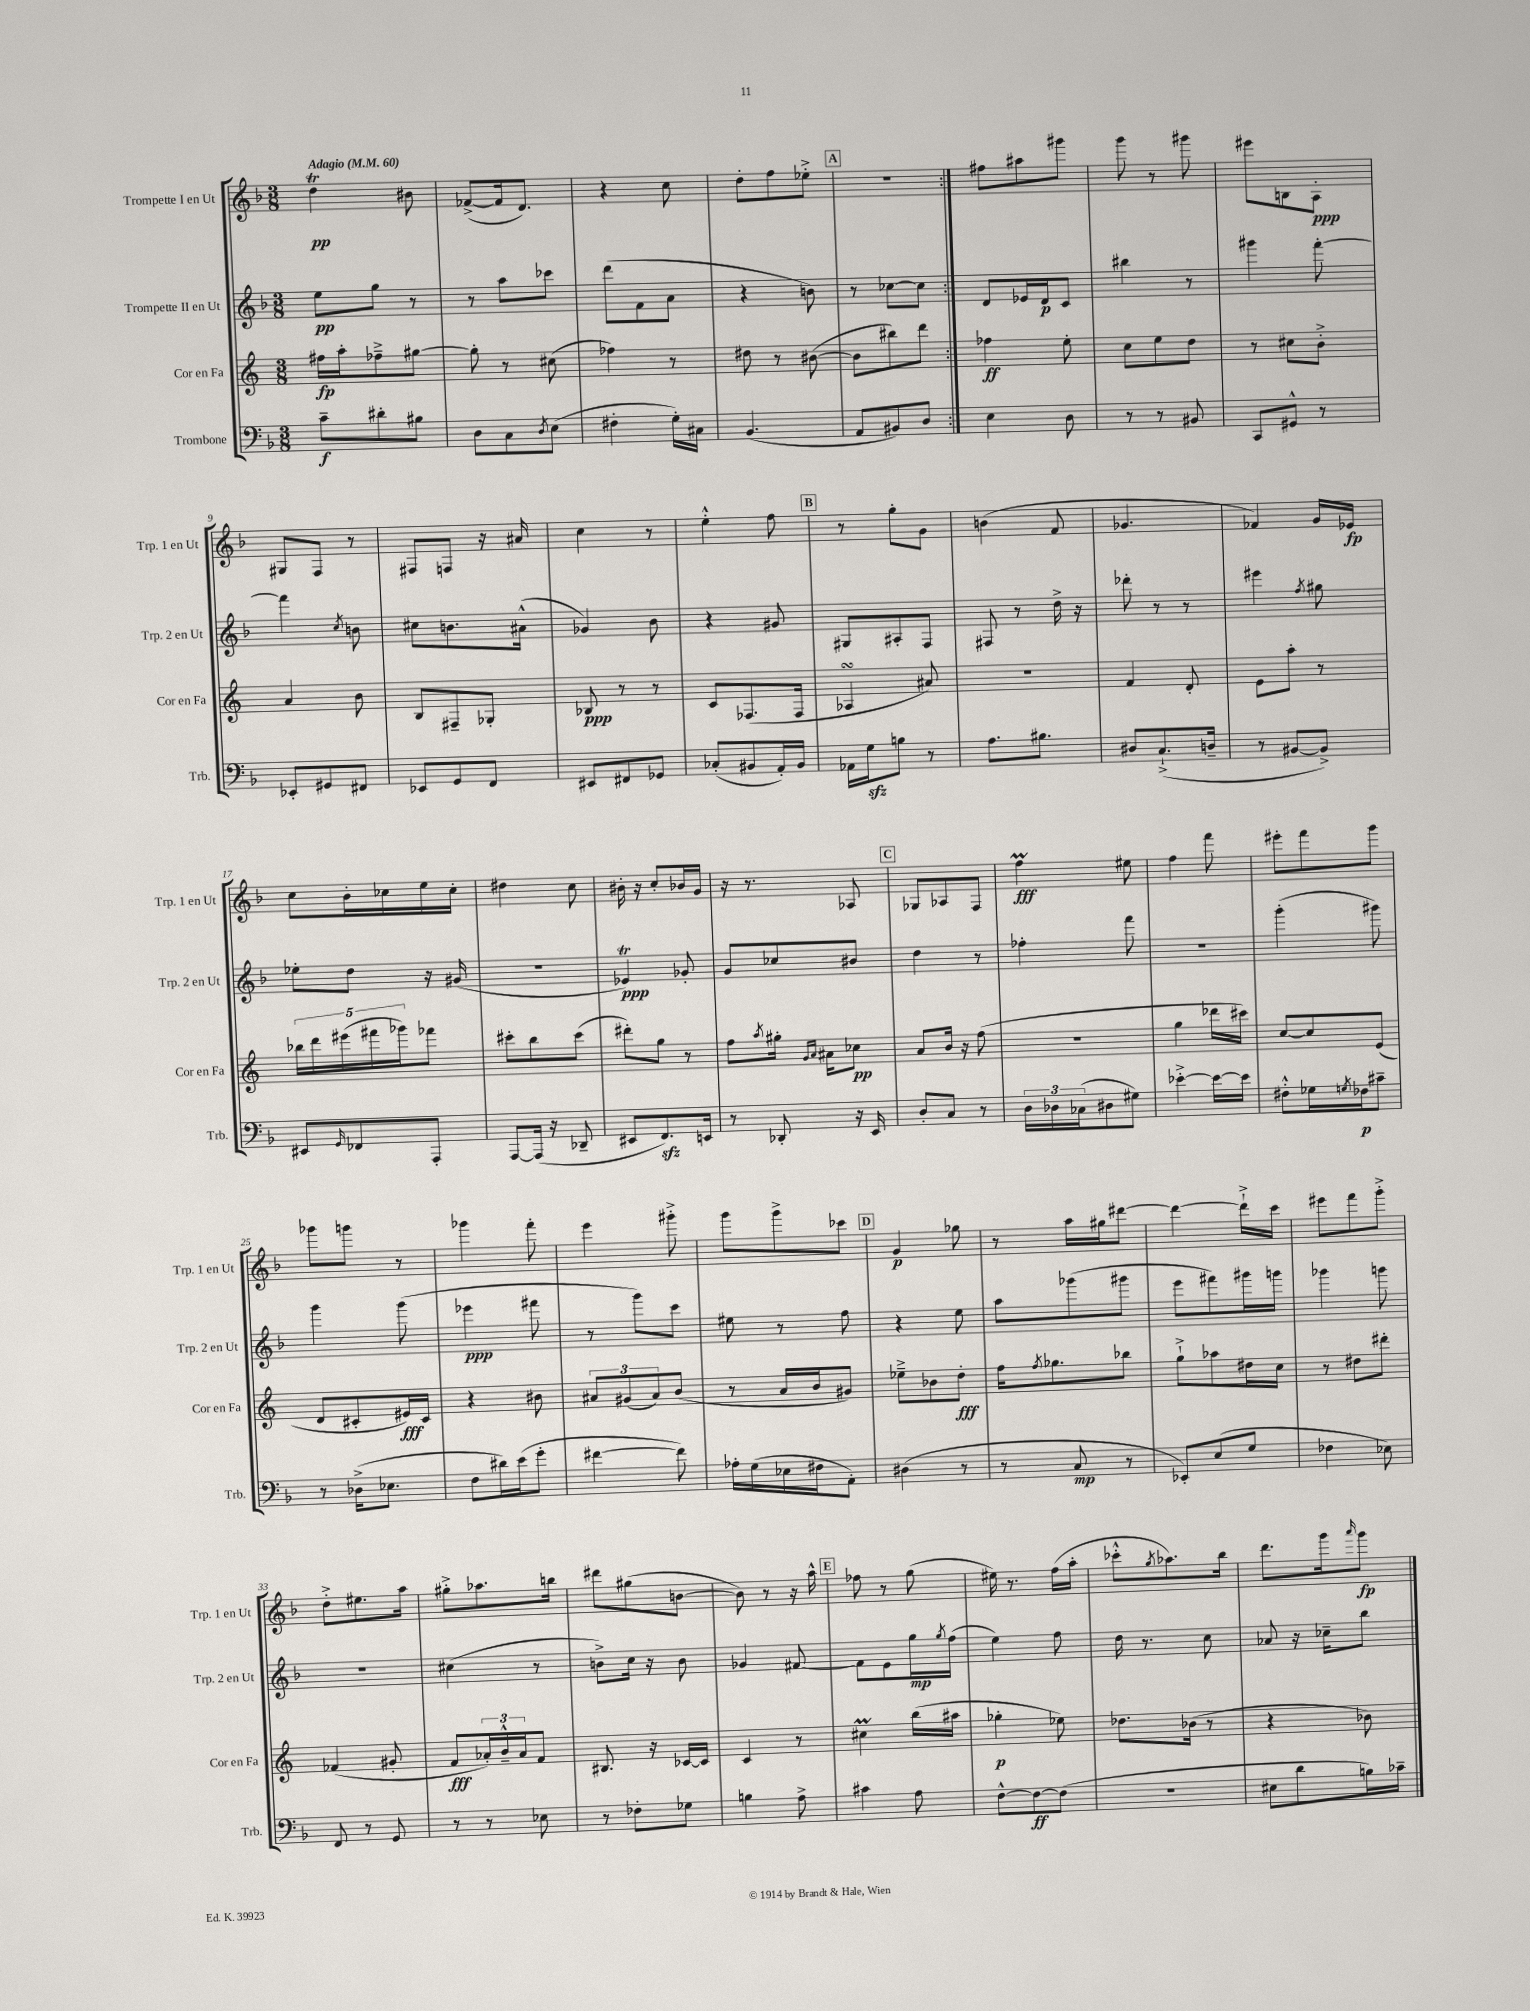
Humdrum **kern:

**kern	**kern	**kern	**kern
*staff4	*staff3	*staff2	*staff1
*clefF4	*clefG2	*clefG2	*clefG2
*k[b-]	*k[]	*k[b-]	*k[b-]
*M3/8	*M3/8	*M3/8	*M3/8
*MM60	*MM60	*MM60	*MM60
8c~	16ff#	8ee	4dd
.	16aa'	.	.
8d#'	8ff-~^	8gg	.
8B#	[8gg#	8r	8b#
=	=	=	=
8D	8gg#']	8r	([8f-^
8C	8r	8aa	16f-]
.	.	.	8.d)
8qD	.	.	.
(8E	(8cc#	8ccc-	.
=	=	=	=
4F#'	4ff-)	(8ddd	4r
.	.	8f	.
16G')	8r	8a	8cc
16C#	.	.	.
=	=	=	=
(4.BB-	8dd#	4r	8dd'
.	8r	.	8ff
.	([8b#	8b)	8ee-'^
=	=	=	=
8AA	8b#]	8r	4.r
8BB#)	8bb#)	[8cc-	.
8D	8ddd	8cc-]	.
=:|!	=:|!	=:|!	=:|!
4E	4ff-	8d	8ff#
.	.	16e-	8aa#
.	.	16d	.
8D	8ee'	8c	8ggg#
=	=	=	=
8r	8cc	4bb#	8ggg
8r	8ee	.	8r
8BB#	8dd	8r	8ggg#
=	=	=	=
8CC	8r	4ggg#	8eee#
8GG#^^	8cc#	.	8B
8r	8b'^	[8fff'	8A'
=	=	=	=
8EE-'	4a	4fff]	8G#
8GG#	.	.	8F
.	.	8qcc	.
8FF#	8b	8b	8r
=	=	=	=
8EE-	8B	8cc#	8F#
8GG	8F#~	8.b	8F
8FF	8G-'	.	16r
.	.	(16a#^^	16a#
=	=	=	=
8EE#	8B-	4g-)	4cc
8FF#	8r	.	.
8GG-	8r	8b-	8r
=	=	=	=
(8C-'	8c	4r	4ee'^^
8BB#	(8.F-	.	.
16AA')	.	8g#	8ff
16BB#	16F-	.	.
=	=	=	=
16AA-	4A-	8G#	8r
16G	.	.	.
8B	.	8A#'	8gg'
8r	8a#)	8F	8g
=	=	=	=
8.A	4.r	8F#	(4b
.	.	8r	.
8.B#	.	.	.
.	.	16dd^	8f
.	.	16r	.
=	=	=	=
8D#	4f	8ddd-'	4.g-
(8.C`^	.	8r	.
.	8d'	8r	.
16D~	.	.	.
=	=	=	=
8r	8e	4eee#	4f-)
[8BB#	8aa'	.	.
.	.	8qff	.
8BB#^])	8r	8gg#	16g
.	.	.	16e-
=	=	=	=
8EE#	20bb-	8ee-'	8cc
.	20ddd	.	.
.	(20eee#	.	.
16qqGG	.	.	.
8FF-	.	8dd	16b-'
.	20fff#	.	.
.	.	.	16cc-
.	20ggg-)	.	.
8AAA'	8fff-	16r	16ee
.	.	(16g#	16cc-'
=	=	=	=
[8AAA	8ccc#'	4.r	4dd#
(16AAA]	8bb	.	.
16r	.	.	.
8DD-~	(8ccc#	.	8cc
=	=	=	=
8EE#	8ddd#')	4e-)	16b#'
.	.	.	16r
8.FF)	8gg	.	8cc'
.	8r	8g-'	16b-
16EE	.	.	16g
=	=	=	=
8r	8ff	8g	16r
.	.	.	8.r
.	8qaa	.	.
8DD-'	16gg#'	8cc-	.
.	16qqg	.	.
.	16qqa	.	.
.	16a#	.	.
16r	8cc-	8b#	8A-
16EE	.	.	.
=	=	=	=
8D'	8a	4dd	8G-
8C	16b	.	8A-
.	16r	.	.
8r	(8ff	8r	8F
=	=	=	=
24D	4.r	4ff-'	4ff
24D-	.	.	.
(24C-	.	.	.
8D#	.	.	.
8G#)	.	8fff	8ee#
=	=	=	=
[4e-'^	4gg	4.r	4ff
16e-_	16ddd-	.	8fff
16e-]	16ccc#)	.	.
=	=	=	=
8F#'^^	[8cc	(4ggg'	8eee#'
16G-	8cc]	.	8fff
8qG	.	.	.
16F-	.	.	.
8c#~	(8e	8ggg#)	8ggg
=	=	=	=
8r	8d	4ggg	8ggg-
(16D-^	8c#'	.	8ggg
8.E-	.	.	.
.	16e#)	(8ggg	8r
.	16c#	.	.
=	=	=	=
8F	4r	4eee-	4ggg-
16d#)	.	.	.
(16e	.	.	.
8g'	8b#	8fff#	8fff'
=	=	=	=
[4f#	12a#	8r	4eee
.	(12g#	.	.
.	.	8ggg)	.
.	12a#)	.	.
8f#])	(8b	8ccc	8ggg#'^
=	=	=	=
16A-'	8r	8ee#	8ggg
(16G	.	.	.
16E-	16a	8r	8ggg^
16F#	16b	.	.
8AA')	8g#)	8ff	8ccc-
=	=	=	=
(4D#	8ee-~^	4r	4g
.	8b-	.	.
8r	8dd'	8ee	8gg-
=	=	=	=
8r	16ff	8aa	8r
.	8qff	.	.
.	8.gg-	.	.
8C	.	(8ggg-	16aa
.	.	.	16gg#
8r	8bb-	8ggg#	[8ddd#
=	=	=	=
8EE-')	8gg`^	8eee	4ddd#_
(8E	8aa-	8fff#)	.
8G	16dd#	16ggg#	16ddd#`^]
.	16cc	16ggg	16ccc
=	=	=	=
4F-	8r	4ggg-	8eee#
.	8dd#	.	8fff
8E-)	8ddd#'	8ggg	8ggg'^
=	=	=	=
8FF	(4f-	4.r	8dd'^
8r	.	.	8.ee#
8GG	8g#'	.	.
.	.	.	16aa
=	=	=	=
8r	8f	(4cc#	8gg#'^
8r	24a-')	.	8.aa-
.	24b~^^	.	.
.	24a-	.	.
8E-	8f	8r	.
.	.	.	16bb
=	=	=	=
8r	8.B#	8b^)	8ddd#
8F-'	.	16cc	(8gg#
.	16r	16r	.
8G-	[16c-	8b	[8b
.	16c-]	.	.
=	=	=	=
4B	4c	4g-	8b])
.	.	.	8r
8A^	8r	[8f#	16r
.	.	.	16aa^^
=	=	=	=
4c#	4cc#	8f#]	8ff-
.	.	8e	8r
8A	(16bb	16gg	(8gg
.	.	8qgg	.
.	16aa#	(16ff	.
=	=	=	=
[8F^^	4gg-'	4ee)	16ee#)
.	.	.	8.r
8F_	.	.	.
(8F]	8ee-)	8ff	(16ff
.	.	.	16aa'
=	=	=	=
4.r	8.dd-	16dd	8ccc-'^^
.	.	8.r	.
.	.	.	8qgg
.	.	.	8.aa-)
.	(16b-	.	.
.	8r	8cc	.
.	.	.	16bb-
=	=	=	=
8E#	4r	8a-	8.ddd
8d	.	16r	.
.	.	16cc-~	16ggg
.	.	.	16qqaaa
16B)	8b-)	8bb-	8ggg
16c-~	.	.	.
==	==	==	==
*-	*-	*-	*-
